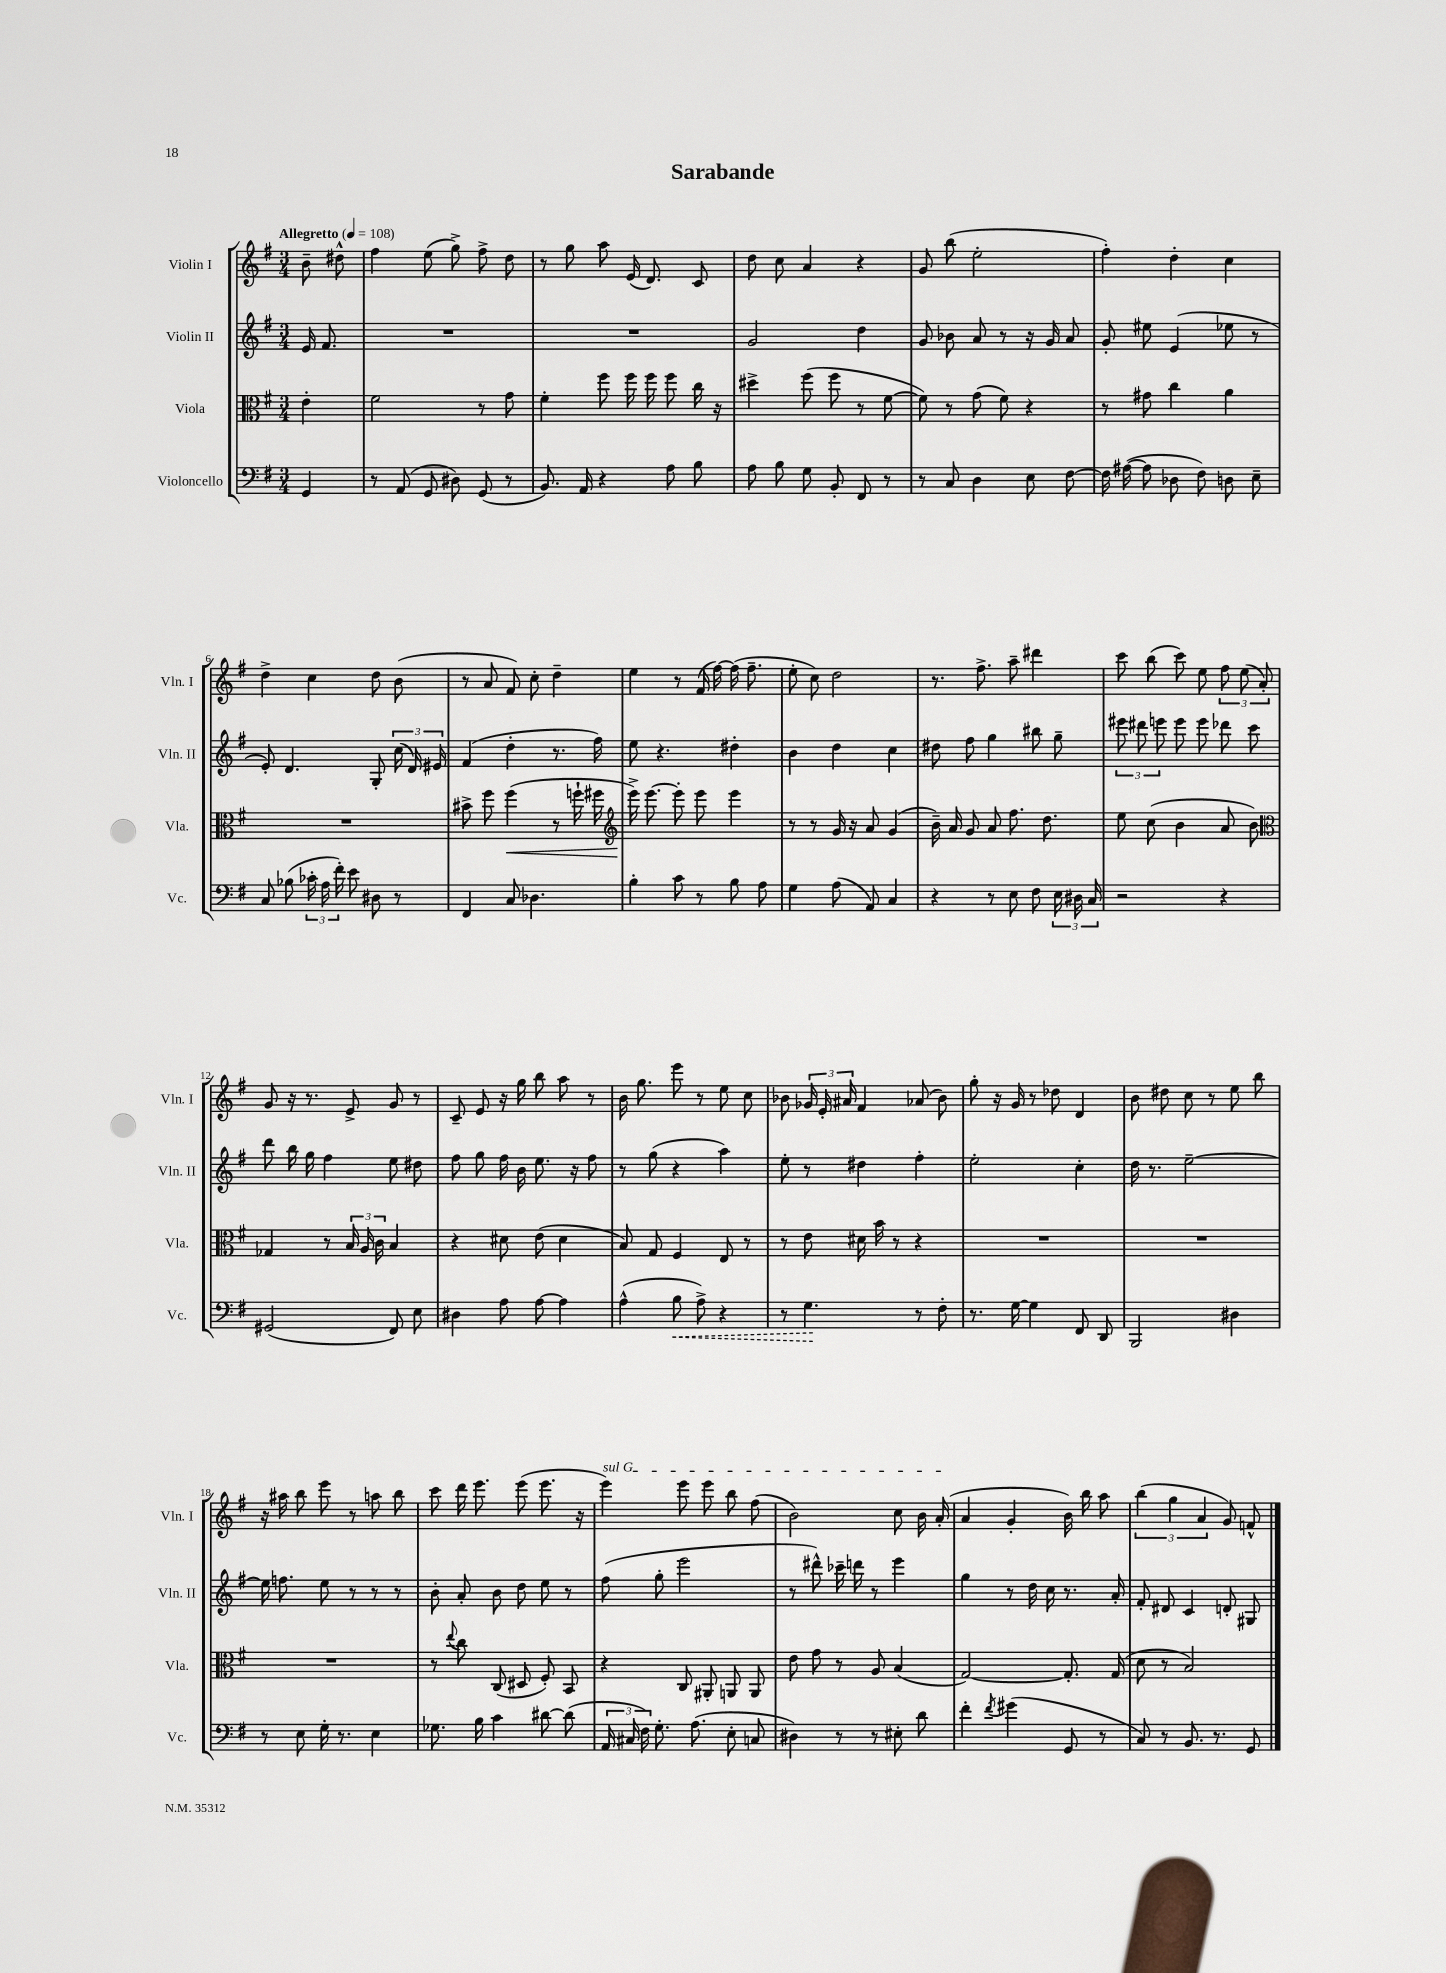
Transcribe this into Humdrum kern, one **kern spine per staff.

**kern	**kern	**kern	**kern
*staff4	*staff3	*staff2	*staff1
*clefF4	*clefC3	*clefG2	*clefG2
*k[f#]	*k[f#]	*k[f#]	*k[f#]
*M3/4	*M3/4	*M3/4	*M3/4
*MM108	*MM108	*MM108	*MM108
4GG	4e'	16e	8b~
.	.	8.f#	.
.	.	.	8dd#^^
=	=	=	=
8r	2f#	2.r	4ff#
(8AA	.	.	.
8GG	.	.	(8ee
8D#)	.	.	8gg^)
(8GG	8r	.	8ff#^
8r	8g	.	8dd
=	=	=	=
8.BB)	4f#'	2.r	8r
.	.	.	8gg
16AA	.	.	.
4r	8ff#	.	8aa
.	16ff#	.	(16e
.	16ff#	.	8.d)
8A	8ff#	.	.
8B	16cc	.	8c
.	16r	.	.
=	=	=	=
8A	4dd#^	2g	8dd
8B	.	.	8cc
8G	(8ff#	.	4a
8BB'	8ff#	.	.
8FF#	8r	4dd	4r
8r	[8f#	.	.
=	=	=	=
8r	8f#])	8g	8g
8C	8r	8b-	(8bb
4D	(8g	8a	2ee'
.	8f#)	8r	.
8E	4r	16r	.
.	.	16g	.
[8F#	.	8a	.
=	=	=	=
16F#]	8r	8g'	4ff#')
([16A#	.	.	.
8A#]	8g#	8ee#	.
8D-	4cc	(4e	4dd'
8F#)	.	.	.
8D	4a	8ee-	4cc
8E~	.	8r	.
=	=	=	=
8C	2.r	8e')	4dd^
(8B-	.	4.d	.
24c-'	.	.	4cc
24A	.	.	.
24f#')	.	.	.
8e	.	.	.
8D#	.	8G'	8dd
8r	.	(24cc	(8b
.	.	24d)	.
.	.	24e#	.
=	=	=	=
4FF#	8b#^	(4f#	8r
.	8ff#	.	8a
8C	(4ff#	4dd'	8f#)
4.D-	.	.	8cc'
.	8r	8.r	4dd~
.	16ff`	.	.
.	16ff#	16ff#)	.
=	=	=	=
*	*clefG2	*	*
4B'	16eee^)	8ee	4ee
.	[8.eee	.	.
.	.	4.r	.
8c	8eee']	.	8r
8r	8eee	.	(16f#
.	.	.	[16ff#)
8B	4eee	4dd#'	(16ff#]
.	.	.	8.ff#~
8A	.	.	.
=	=	=	=
4G	8r	4b	8ee'
.	8r	.	8cc)
(8A	16g	4dd	2dd
.	16r	.	.
8AA)	8a	.	.
4C	(4g	4cc	.
=	=	=	=
4r	16b~)	8dd#	8.r
.	16a	.	.
.	8g	8ff#	.
.	.	.	8.ff#^
8r	8a	4gg	.
8E	8.ff#	.	8aa~
8F#	.	8bb#	4ddd#
.	8.dd	.	.
24E	.	8gg~	.
24D#	.	.	.
24C	.	.	.
=	=	=	=
2r	8ee	12eee#	8ccc
.	.	12ddd#	.
.	(8cc	.	(8bb
.	.	12eee	.
.	4b	8eee	8ccc)
.	.	8eee	8ee
4r	8a	8ddd-	12ff#
.	.	.	(12ee
.	8b)	8ccc	.
.	.	.	12a')
=	=	=	=
*	*clefC3	*	*
(2GG#	4G-	8ddd	8g
.	.	16bb	16r
.	.	16gg	8.r
.	8r	4ff#	.
.	24B	.	8e^
.	24A	.	.
.	24c	.	.
8FF#)	4B	8ee	8g
8E	.	8dd#	8r
=	=	=	=
4D#	4r	8ff#	8c~
.	.	8gg	8e
8A	8d#	16ff#	16r
.	.	16b	16gg
[8A	(8e	8.ee	8bb
4A]	4d#	.	8aa
.	.	16r	.
.	.	8ff#	8r
=	=	=	=
(4A^^	8B)	8r	16b
.	.	.	8.gg
.	8G	(8gg	.
8B	4F#	4r	8eee
8A^)	.	.	8r
4r	8E	4aa)	8ee
.	8r	.	8cc
=	=	=	=
8r	8r	8ee'	8b-
4.G	8e	8r	24g-
.	.	.	24e'
.	.	.	24a#
.	16d#	4dd#	4f#
.	16b	.	.
.	8r	.	.
8r	4r	4ff#'	(8a-
8F#'	.	.	8b-)
=	=	=	=
8.r	2.r	2ee'	8gg'
.	.	.	16r
[16G	.	.	16g
4G]	.	.	8r
.	.	.	8dd-
8FF#	.	4cc'	4d
8DD	.	.	.
=	=	=	=
2BBB	2.r	16dd	8b
.	.	8.r	.
.	.	.	8dd#
.	.	[2ee~	8cc
.	.	.	8r
4D#	.	.	8ee
.	.	.	8bb
=	=	=	=
8r	2.r	16ee]	16r
.	.	8.ff	16aa#
8E	.	.	8bb
16G'	.	8ee	8eee
8.r	.	.	.
.	.	8r	8r
4E	.	8r	8aa
.	.	8r	8bb
=	=	=	=
8.G-	8r	8b'	8ccc
.	8qqee	.	.
.	8cc	8a'	16ddd
16B	.	.	8.eee
4c	(8C	8b	.
.	8D#	8dd	(8eee
[8d#	8F#')	8ee	8.eee
(8d#]	8BB	8r	.
.	.	.	16r
=	=	=	=
24AA	4r	(8ff#	4eee)
24C#	.	.	.
24F#)	.	.	.
8.G'	.	8gg'	.
.	8C	2eee	8eee
(8.A	.	.	.
.	8AA#'	.	8eee
8E'	8AA	.	8bb
8C	8AA	.	(8ff#
=	=	=	=
4D#)	8e	8r	2b)
.	8g	8ddd#^^)	.
8r	8r	16ccc-~	.
.	.	16ddd	.
8r	8A	8r	.
8E#'	(4B	4eee	8cc
8d	.	.	16b
.	.	.	(16a'
=	=	=	=
4f#'	[2G)	4gg	4a
8qf#	.	.	.
(4g#	.	8r	4g'
.	.	16dd	.
.	.	16cc	.
8GG	8.G']	8.r	16b)
.	.	.	16bb
8r	.	.	8aa
.	(16G	16a'	.
=	=	=	=
8C)	8d	8f#'	(6bb
8r	8r	8d#	.
.	.	.	6gg
8.BB	2B)	4c	.
.	.	.	6a
8.r	.	.	.
.	.	8d'	8g)
8GG	.	8G#	8f^^
==	==	==	==
*-	*-	*-	*-
